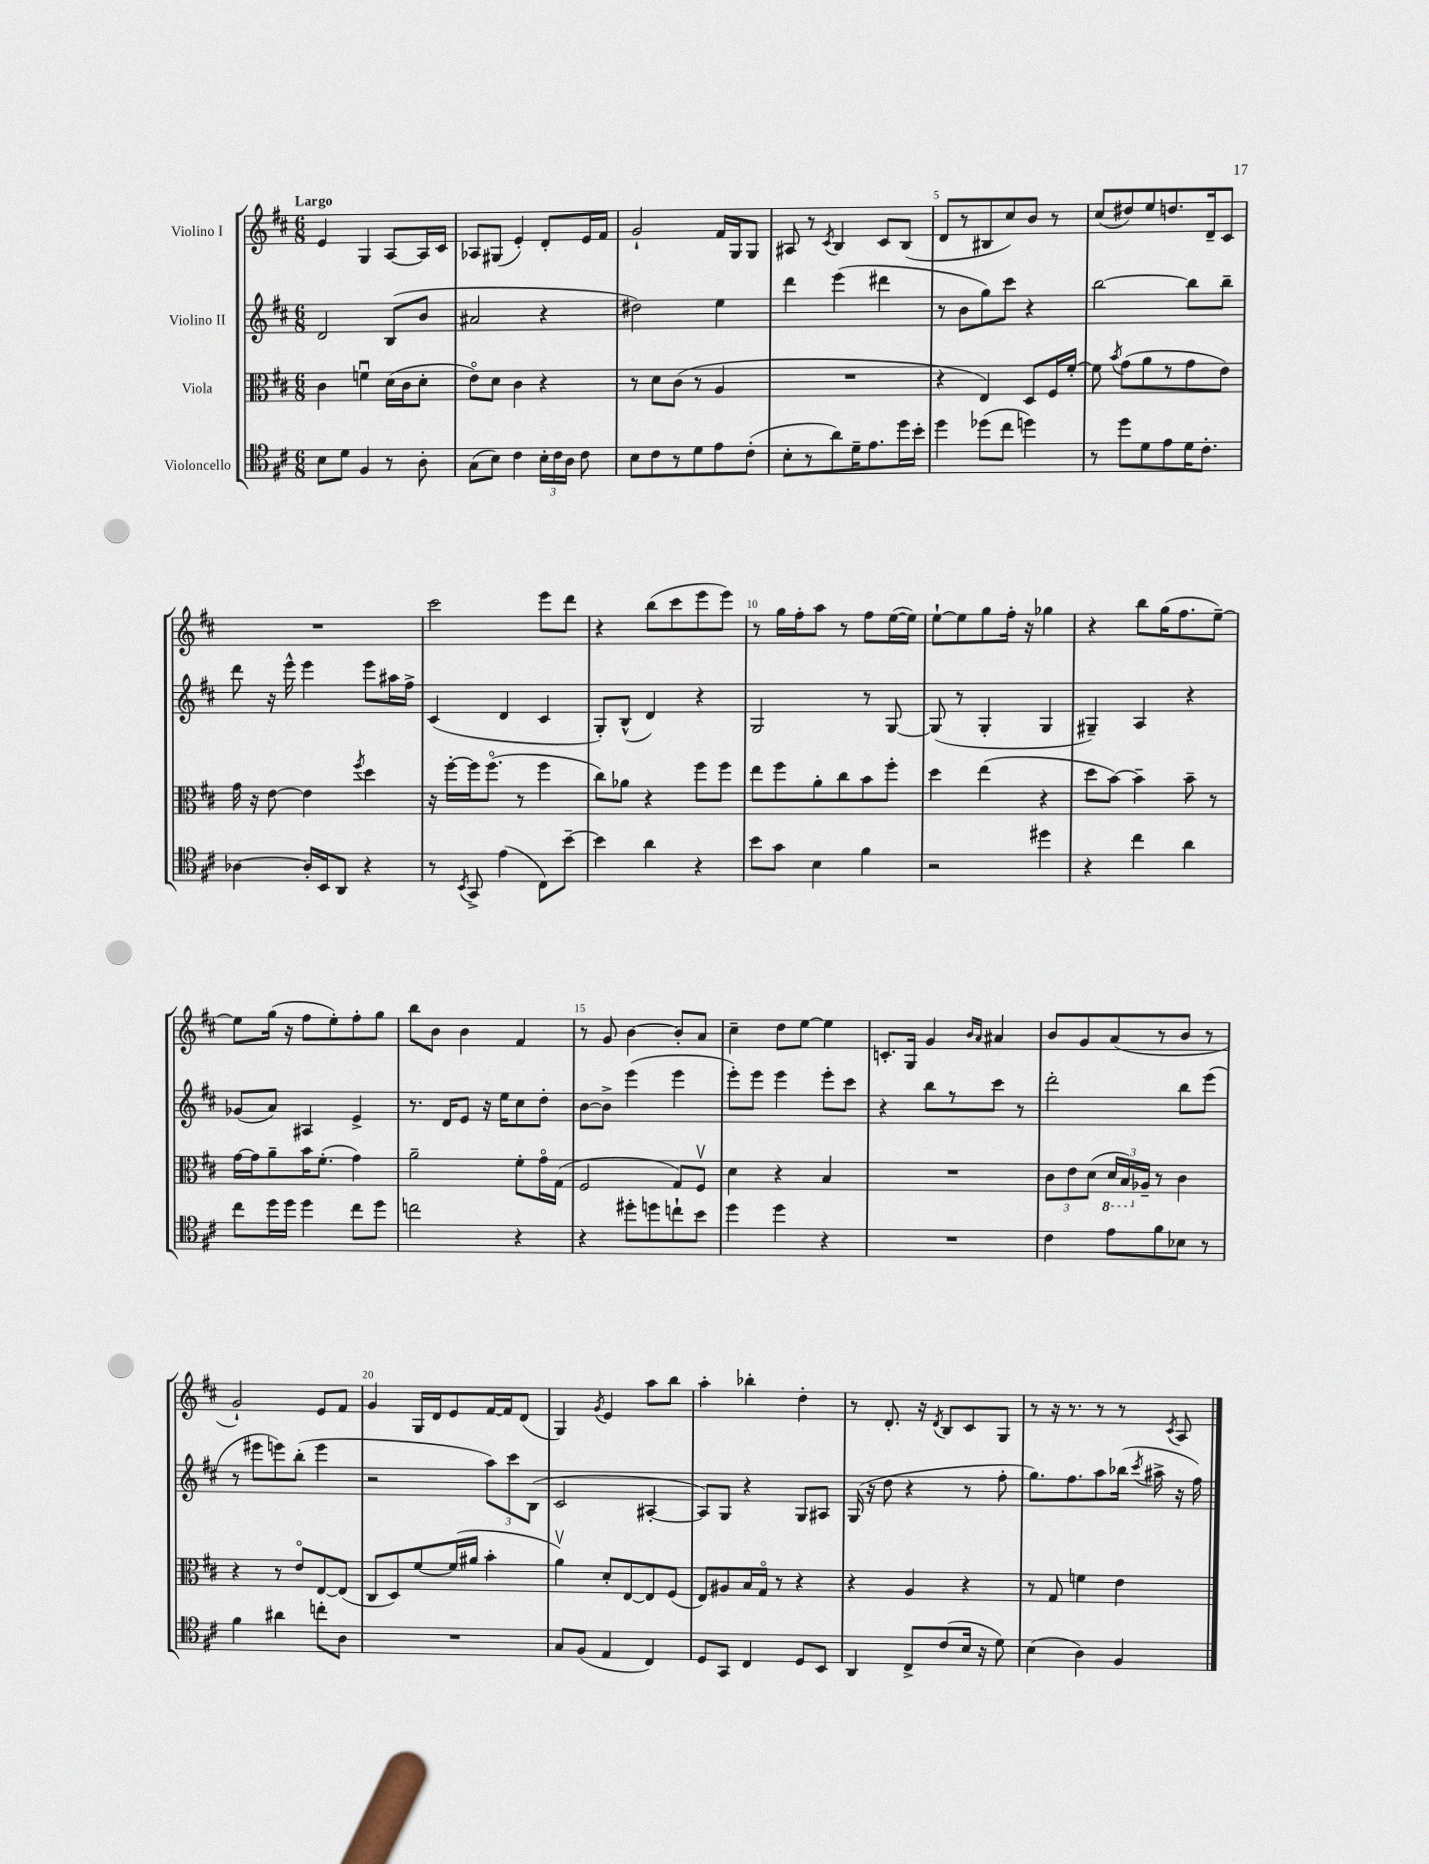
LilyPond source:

<<
\new StaffGroup <<
\new Staff = "s0" \with { instrumentName = "Violino I" } {
    \clef treble \key d \major \numericTimeSignature \time 6/8 \tempo "Largo"
    \autoBeamOff e'4 g4 a8[~ a16 cis'16] |
    aes8[ gis8]( e'4-.) d'8[-. e'16 fis'16] |
    g'2-! fis'16[ g16 g8] |
    ais8 r8 \acciaccatura { cis'8 } b4 cis'8[ b8]( |
    d'8[ r8 bis8 cis''8) b'8] r8 |
    cis''8[( dis''8) e''8 d''8. d'16-- cis'8] |
    R2. |
    cis'''2 e'''8[ d'''8] |
    r4 b''8[( cis'''8 e'''8 e'''8]) |
    r8 g''16[ fis''16-. a''8] r8 fis''8[ e''16~( e''16]) |
    e''8[~-! e''8 g''8 fis''16]-. r16 ges''4 |
    r4 b''8[ g''16( fis''8. e''8]~--) |
    e''8[ g''16]( r16 fis''8[ e''8-.) fis''8-. g''8] |
    b''8[ b'8] b'4 fis'4 |
    r8 g'8 b'4~ b'8[-. a'8] |
    cis''4-- d''8[ e''8]~ e''4 |
    c'8.[-. g16] g'4 \grace { b'16[ a'16] } ais'4 |
    b'8[ g'8 a'8( r8 b'8] r8 |
    g'2-!) e'8[ fis'8] |
    g'4 g16[ d'16 e'8 fis'16~ fis'16 d'8]( |
    g4) \acciaccatura { g'8 } e'4 a''8[ b''8] |
    a''4-. bes''4-. d''4-. |
    r8 d'8.-. r16 \acciaccatura { d'8 } b8[ cis'8 g8] |
    r8 r16 r8. r8 r8 \acciaccatura { cis'8 } a8 \bar "|." |
}
\new Staff = "s1" \with { instrumentName = "Violino II" } {
    \clef treble \key d \major \numericTimeSignature \time 6/8
    \autoBeamOff d'2 b8[( b'8] |
    ais'2 r4 |
    dis''2) e''4 |
    d'''4 e'''4( dis'''4 |
    r8 b'8[ g''8) cis'''8] r4 |
    b''2~ b''8[ b''8]-- |
    d'''8 r16 e'''16-^ e'''4 e'''8[ ais''16 fis''16]-> |
    cis'4( d'4 cis'4 |
    g8[-.) b8]-^( d'4) r4 |
    g2 r8 g8~ |
    g8( r8 g4-. g4 |
    gis4--) a4 r4 |
    ges'8[( a'8]) ais4 e'4-> |
    r8. d'16[ e'8] r16 e''16[ cis''8 d''8]-. |
    b'8[~ b'8]-> e'''4( e'''4 |
    e'''8[-.) e'''8] e'''4 e'''8[-. cis'''8] |
    r4 b''8[ r8 cis'''8] r8 |
    d'''2-. b''8[ e'''8]( |
    r8 eis'''8[ e'''8) b''8]-.( e'''4 |
    r2 \tuplet 3/2 { a''8[) cis'''8 b8]( } |
    cis'2 ais4~-. |
    ais8[) g8] r4 g8[ ais8] |
    g16( r16 d''8 r4 r8 fis''8-. |
    g''8.[) fis''8. a''8 bes''16]( \acciaccatura { cis'''8 } ais''16-> r16 fis''16) \bar "|." |
}
\new Staff = "s2" \with { instrumentName = "Viola" } {
    \clef alto \key d \major \numericTimeSignature \time 6/8
    \autoBeamOff cis'4 f'4\downbow d'16[( cis'16 d'8]-. |
    e'8[\flageolet) d'8] cis'4 r4 |
    r8 d'8[ cis'8]( r8 a4 |
    R2. |
    r4 e4) d8[ fis16 fis'16]~-. |
    fis'8 \acciaccatura { b'8 } g'8[( a'8 r8 g'8 e'8]) |
    g'16 r16 e'8~ e'4 \acciaccatura { fis''8 } d''4 |
    r16 fis''16[~-. fis''16 fis''8.]\flageolet( r8 fis''4 |
    cis''8[) aes'8] r4 fis''8[ fis''8] |
    e''8[ fis''8 a'8-. cis''8 b'8 fis''8]-. |
    d''4 e''4( r4 |
    d''8[ b'8]~) b'4-- b'8-- r8 |
    g'16[~ g'16 a'8-- b'16 fis'8.]-.( g'4) |
    a'2-- fis'8[-. g'16\flageolet g16]( |
    fis2 g8[) fis8]\upbow |
    d'4 r4 b4 |
    R2. |
    \tuplet 3/2 { cis'8[ e'8 d'8]( } \tuplet 3/2 { \ottava #-1 d16[ b,16) \ottava #0 aes16]-- } r8 cis'4 |
    r4 r8 e'8[\flageolet e8~ e8]( |
    cis8[ d8) fis'8~ fis'16( ais'16] b'4-. |
    a'4\upbow) d'8[-. e8~ e8 fis8]( |
    e8[) ais8 b16 g16]\flageolet r8 r4 |
    r4 a4 r4 |
    r8 g8 f'4 e'4 \bar "|." |
}
\new Staff = "s3" \with { instrumentName = "Violoncello" } {
    \clef tenor \key d \major \numericTimeSignature \time 6/8
    \autoBeamOff b8[ d'8] fis4 r8 a8-. |
    g8[( b8]) cis'4 \tuplet 3/2 { b16[-. cis'16 a16] } cis'8 |
    b8[ cis'8 r8 d'8 e'8 cis'8]-.( |
    b8[-. r8 a'8) d'16-- e'8. d''16 b'16]-. |
    d''4 des''8[( cis''8] d''4) |
    r8 d''8[ d'8 e'8 d'16 cis'8.]-. |
    aes4~ aes16[-. b,16 a,8] r4 |
    r8 \acciaccatura { b,8 } g,8-> e'4( cis8[) b'8]~-- |
    b'4 a'4 r4 |
    b'8[ g'8] b4 fis'4 |
    r2 dis''4 |
    r4 cis''4 a'4 |
    cis''8[ d''16 d''16] d''4 cis''8[ d''8] |
    c''2 r4 |
    r4 dis''8[-. d''8 c''8-! b'8] |
    d''4 d''4 r4 |
    R2. |
    cis'4 e'8[ fis'8 bes8] r8 |
    fis'4 ais'4 c''8[-. a8] |
    R2. |
    g8[ fis8]( e4 cis4) |
    d8[ g,8] cis4 d8[ b,8] |
    a,4 cis8[-> cis'8( b16] r16 d'8) |
    b4( a4) fis4 \bar "|." |
}
>>
>>
\layout { \context { \Score \override BarNumber.break-visibility = ##(#f #t #t) barNumberVisibility = #(every-nth-bar-number-visible 5) } }
